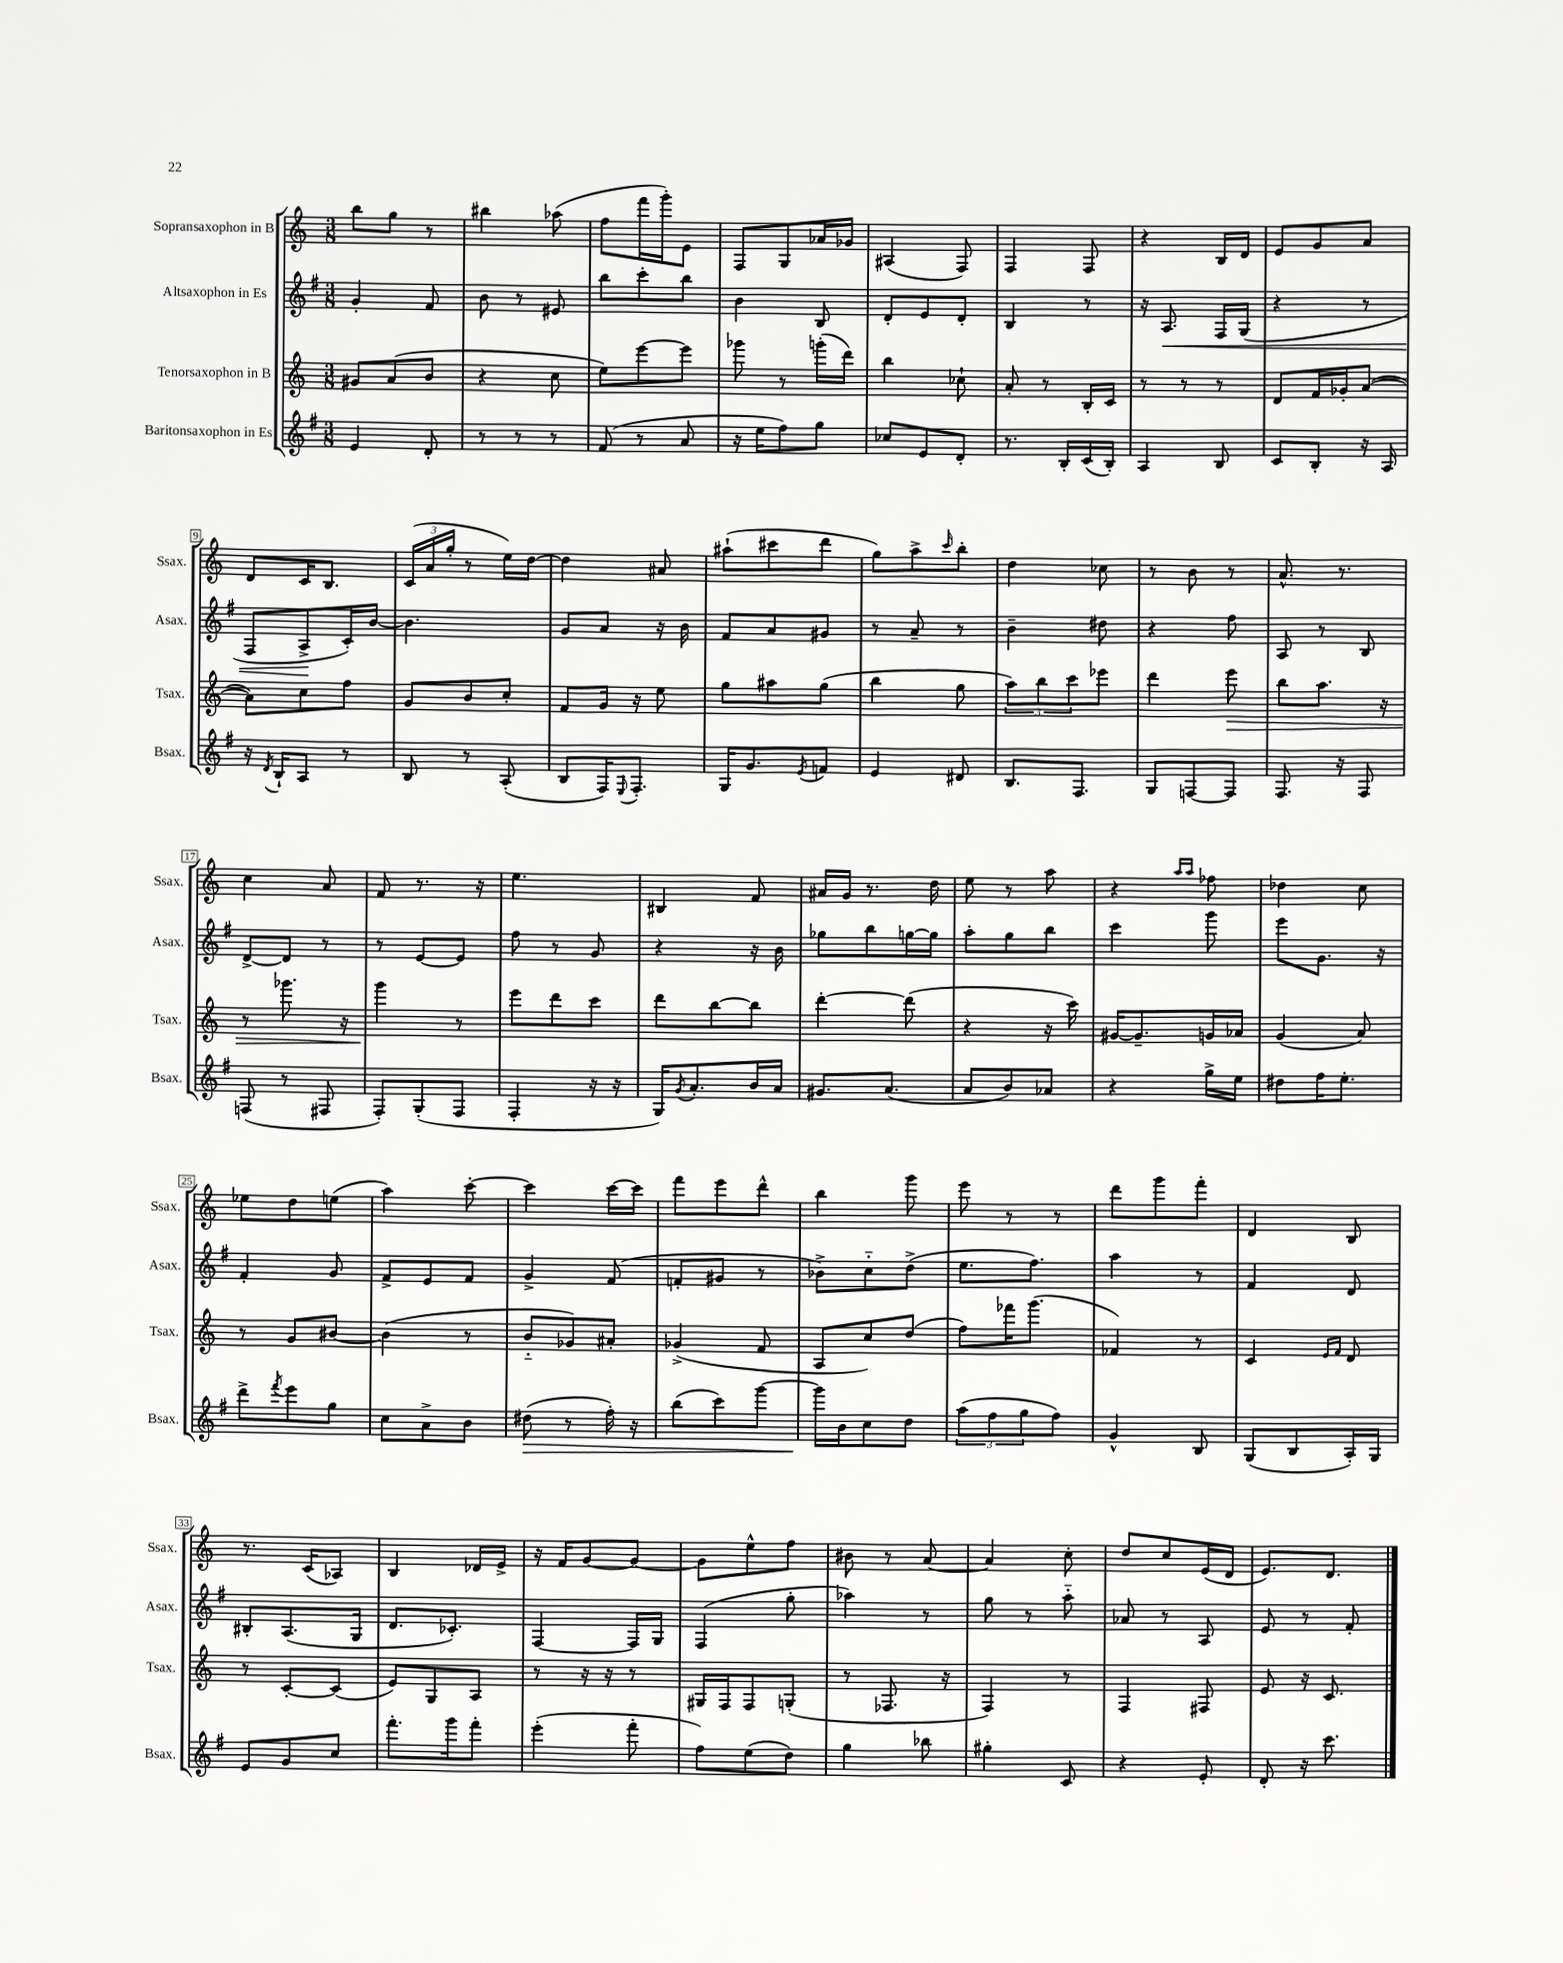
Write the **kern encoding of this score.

**kern	**dynam	**kern	**dynam	**kern	**dynam	**kern
*part4	*part4	*part3	*part3	*part2	*part2	*part1
*staff4	*staff4	*staff3	*staff3	*staff2	*staff2	*staff1
*I"Baritonsaxophon in Es	*	*I"Tenorsaxophon in B	*	*I"Altsaxophon in Es	*	*I"Sopransaxophon in B
*I'Bsax.	*	*I'Tsax.	*	*I'Asax.	*	*I'Ssax.
*clefG2	*	*clefG2	*	*clefG2	*	*clefG2
*k[f#]	*	*k[]	*	*k[f#]	*	*k[]
*M3/8	*	*M3/8	*	*M3/8	*	*M3/8
=1	=1	=1	=1	=1	=1	=1
4e/	.	8g#X/L	.	4g'/	.	8bb\L
.	.	(8a/	.	.	.	8gg\J
8d'/	.	8b/J	.	8f#/	.	8r
=2	=2	=2	=2	=2	=2	=2
8r	.	4r	.	8b\	.	4bb#X\
8r	.	.	.	8r	.	.
8r	.	8cc\	.	8e#X/	.	(8aa-X\
=3	=3	=3	=3	=3	=3	=3
(8f#/	.	8ee\L)	.	8bb\L	.	8ff\L
8r	.	[8eee\	.	8ccc'\	.	16fff\L
.	.	.	.	.	.	16ggg'\J)
8a/	.	8eee\J]	.	8bb\J	.	8e\J
=4	=4	=4	=4	=4	=4	=4
16r	.	8ggg-X\	.	4b\	.	8F/L
16ee\KL	.	.	.	.	.	.
8ff#\)	.	8r	.	.	.	8G/
8gg\J	.	(16gggn'\LL	.	8B/	.	16a-X/L
.	.	16ddd\JJ)	.	.	.	16g-X/JJ
=5	=5	=5	=5	=5	=5	=5
8cc-X/L	.	4bb\	.	8d'/L	.	(4A#X/
8e/	.	.	.	8e/	.	.
8d'/J	.	8cc-X`\	.	8d'/J	.	8F/)
=6	=6	=6	=6	=6	=6	=6
8.r	.	8a'/	.	4B/	.	4F/
.	.	8r	.	.	.	.
16B'/LL	.	.	.	.	.	.
(16c/	.	16B'/LL	.	8r	.	8F/
16B'/JJ)	.	16c/JJ	.	.	.	.
=7	=7	=7	=7	=7	=7	=7
4A/	.	8r	.	16r	.	4r
!	!	!	!	!	!LO:HP:b	!
.	.	.	.	8.A/	<	.
.	.	8r	.	.	.	.
8B/	.	8r	.	16F#/LL	.	16B/LL
.	.	.	.	(16G/JJ	.	16d/JJ
=8	=8	=8	=8	=8	=8	=8
8c/L	.	8d/L	.	4r	.	8e/L
8B'/J	.	16f/L	.	.	.	8g/
.	.	16g-X'/J	.	.	.	.
16r	.	([8a/J	.	8r	.	8a/J
16A/	.	.	.	.	.	.
!!LO:LB:g=z
=9	=9	=9	=9	=9	=9	=9
16r	.	8a\L])	.	8F#/L	.	8d/L
8qd/	.	.	.	.	.	.
16B`/KL	.	.	.	.	.	.
8A/J	.	8cc\	.	8A^/	.	16c/K
.	.	.	.	.	.	8.B/J
8r	.	8ff\J	.	16c'/L)	[	.
.	.	.	.	[16b/JJ	.	.
=10	=10	=10	=10	=10	=10	=10
8B/	.	8g/L	.	4.b\]	.	(24c/LL
.	.	.	.	.	.	24a/
.	.	.	.	.	.	24gg'/JJ
8r	.	8b/	.	.	.	8r
(8A'/	.	8cc'/J	.	.	.	16ee\LL)
.	.	.	.	.	.	[16dd\JJ
=11	=11	=11	=11	=11	=11	=11
8B/L	.	8f/L	.	8g/L	.	4dd\]
16F#/K)	.	16g/Jk	.	8a/J	.	.
8qqE/	.	.	.	.	.	.
8.F#'/J	.	16r	.	.	.	.
.	.	8ee\	.	16r	.	8a#X/
.	.	.	.	16b\	.	.
=12	=12	=12	=12	=12	=12	=12
16G/KL	.	8gg\L	.	8f#/L	.	(8aa#X`\L
8.g/	.	.	.	.	.	.
.	.	8aa#X\	.	8a/	.	8ccc#X\
8qe/	.	.	.	.	.	.
8fn/J	.	(8gg\J	.	8g#X/J	.	8ddd\J
=13	=13	=13	=13	=13	=13	=13
4e/	.	4bb\	.	8r	.	8gg\L)
.	.	.	.	8a~/	.	8aa^\
.	.	.	.	.	.	16qqccc/
8d#X/	.	8gg\	.	8r	.	8bb'\J
=14	=14	=14	=14	=14	=14	=14
8.B/L	.	12aa\L)	.	4b~\	.	4dd\
.	.	12bb\	.	.	.	.
.	.	12ccc\	.	.	.	.
8.F#/J	.	.	.	.	.	.
.	.	8eee-X\J	.	8dd#X\	.	8cc-X\
=15	=15	=15	=15	=15	=15	=15
8G/L	.	4ddd\	.	4r	.	8r
[8Fn/	.	.	.	.	.	8b\
!	!	!	!LO:HP:b	!	!	!
8F/J]	.	8eee\	>	8ff#\	.	8r
=16	=16	=16	=16	=16	=16	=16
8.F#/	.	8bb\L	.	8A/	.	8.a^^/
.	.	8.aa\J	.	8r	.	.
16r	.	.	.	.	.	8.r
8F#/	.	.	.	8B/	.	.
.	.	16r	.	.	.	.
!!LO:LB:g=z
=17	=17	=17	=17	=17	=17	=17
(8Fn/	.	8r	.	[8d^/L	.	4cc\
8r	.	8.ggg-X\	.	8d/J]	.	.
8F#X/	.	.	.	8r	.	8a/
.	.	16r	.	.	.	.
=18	=18	=18	=18	=18	=18	=18
8F#'/L)	.	4ggg\	.	8r	.	8f/
(8G'/	.	.	.	[8e/L	.	8.r
8F#/J	.	8r	]	8e/J]	.	.
.	.	.	.	.	.	16r
=19	=19	=19	=19	=19	=19	=19
4F#'/	.	8eee\L	.	8ff#\	.	4.ee\
.	.	8ddd\	.	8r	.	.
16r	.	8ccc\J	.	8g/	.	.
16r	.	.	.	.	.	.
=20	=20	=20	=20	=20	=20	=20
16G/KL)	.	8ddd\L	.	4r	.	4B#X/
8qg/	.	.	.	.	.	.
8.a'/	.	.	.	.	.	.
.	.	[8bb\	.	.	.	.
16b/L	.	8bb\J]	.	16r	.	8f/
16a/JJ	.	.	.	16b\	.	.
=21	=21	=21	=21	=21	=21	=21
8.g#X/L	.	[4ddd'\	.	8gg-X\L	.	16a#X/LL
.	.	.	.	.	.	16g/JJ
.	.	.	.	8bb\	.	8.r
(8.a/J	.	.	.	.	.	.
.	.	(8ddd\]	.	[16ggn\L	.	.
.	.	.	.	16gg\JJ]	.	16dd\
=22	=22	=22	=22	=22	=22	=22
8a/L	.	4r	.	8aa'\L	.	8ee\
8b/)	.	.	.	8gg\	.	8r
8a-X/J	.	16r	.	8bb\J	.	8aa\
.	.	16ccc\)	.	.	.	.
=23	=23	=23	=23	=23	=23	=23
4r	.	[16g#X/KL	.	4ccc\	.	4r
.	.	8.g#~/]	.	.	.	.
.	.	.	.	.	.	16qqaa/LL
.	.	.	.	.	.	16qqaa/JJ
16gg^\LL	.	16gn/L	.	8ggg\	.	8ff-X\
16ee\JJ	.	16a-X/JJ	.	.	.	.
=24	=24	=24	=24	=24	=24	=24
8dd#X\L	.	(4g/	.	8eee\L	.	4dd-X\
16ff#\K	.	.	.	8.g\J	.	.
8.ee'\J	.	.	.	.	.	.
.	.	8a/)	.	.	.	8cc\
.	.	.	.	16r	.	.
!!LO:LB:g=z
=25	=25	=25	=25	=25	=25	=25
8ddd^\L	.	8r	.	4f#'/	.	8ee-X\L
8qfff#/	.	.	.	.	.	.
8eee\	.	8g/L	.	.	.	8dd\
8gg\J	.	[8b#X/J	.	8g/	.	(8een\J
=26	=26	=26	=26	=26	=26	=26
8cc\L	.	(4b#\]	.	8f#^/L	.	4aa\)
8a^\	.	.	.	8e/	.	.
8b\J	.	8r	.	8f#/J	.	[8ccc'\
=27	=27	=27	=27	=27	=27	=27
!	!LO:HP:b	!	!	!	!	!
(8dd#X\	>	8b/L	.	4g^/	.	4ccc\]
8r	.	8g-X/)	.	.	.	.
16ff#'\)	.	8a#X'/J	.	(8f#/	.	[16ccc\LL
16r	.	.	.	.	.	16ccc\JJ]
=28	=28	=28	=28	=28	=28	=28
(8bb\L	.	(4g-X^/	.	8fn'/L	.	8fff\L
8ccc\)	.	.	.	8g#X/J	.	8eee\
[8ggg\J	.	8f/	.	8r	.	8ddd^^\J
=29	=29	=29	=29	=29	=29	=29
16ggg\LL]	.	8A/L	.	8b-X^\L)	.	4bb\
16b\J	]	.	.	.	.	.
8cc\	.	8cc/)	.	8cc\	.	.
8dd\J	.	(8dd/J	.	(8dd^\J	.	8ggg\
=30	=30	=30	=30	=30	=30	=30
(12aa\L	.	8ff\L)	.	8.ee\L	.	8eee\
12ff#\	.	.	.	.	.	.
.	.	16fff-X\K	.	.	.	8r
12gg\	.	.	.	.	.	.
.	.	(8.ggg\J	.	8.ff#\J)	.	.
8ff#\J)	.	.	.	.	.	8r
=31	=31	=31	=31	=31	=31	=31
4g^^/	.	4f-X/)	.	4aa\	.	8ddd\L
.	.	.	.	.	.	8ggg\
8B/	.	8r	.	8r	.	8fff'\J
=32	=32	=32	=32	=32	=32	=32
(8G/L	.	4c/	.	4f#/	.	4d/
8B/	.	.	.	.	.	.
.	.	16qqe/LL	.	.	.	.
.	.	16qqf/JJ	.	.	.	.
16A'/L)	.	8d/	.	8d/	.	8B/
16G/JJ	.	.	.	.	.	.
!!LO:LB:g=z
=33	=33	=33	=33	=33	=33	=33
8e/L	.	8r	.	8B#X'/L	.	8.r
8g/	.	[8c'/L	.	(8.A/	.	.
.	.	.	.	.	.	(16c/KL
8cc/J	.	(8c/J]	.	.	.	8A-X/J)
.	.	.	.	16G/Jk	.	.
=34	=34	=34	=34	=34	=34	=34
8.fff#'\L	.	8e/L)	.	8.d/L	.	4B/
.	.	8G/	.	.	.	.
16ggg\k	.	.	.	8.c-X'/J)	.	.
8fff#'\J	.	8A/J	.	.	.	16d-X/LL
.	.	.	.	.	.	16e^/JJ
=35	=35	=35	=35	=35	=35	=35
(4eee'\	.	8r	.	[4F#/	.	16r
.	.	.	.	.	.	16f/KL
.	.	16r	.	.	.	[8g/
.	.	16r	.	.	.	.
8fff#'\	.	8r	.	16F#/LL]	.	8g/J_
.	.	.	.	16G/JJ	.	.
=36	=36	=36	=36	=36	=36	=36
8ff#\L)	.	16G#X/LL	.	(4F#/	.	8g\L]
.	.	16F/J	.	.	.	.
(8ee\	.	8F/	.	.	.	8ee^^\
8dd\J)	.	(8Gn'/J	.	8gg'\	.	8ff\J
=37	=37	=37	=37	=37	=37	=37
4gg\	.	8r	.	4aa-X\)	.	8b#X\
.	.	8.F-X/	.	.	.	8r
8bb-X\	.	.	.	8r	.	[8a/
.	.	16r	.	.	.	.
=38	=38	=38	=38	=38	=38	=38
4gg#X'\	.	4F/)	.	8gg\	.	4a/]
.	.	.	.	8r	.	.
8c/	.	8r	.	8aa\	.	8cc'\
=39	=39	=39	=39	=39	=39	=39
4r	.	4F/	.	8a-X/	.	8dd/L
.	.	.	.	8r	.	8cc/
8e'/	.	8F#X/	.	8A/	.	(16e/L
.	.	.	.	.	.	16d/JJ
=40	=40	=40	=40	=40	=40	=40
8d'/	.	8e/	.	8e/	.	8.e/L)
16r	.	16r	.	8r	.	.
8.ccc\	.	8.c/	.	.	.	8.d/J
.	.	.	.	8f#'/	.	.
==	==	==	==	==	==	==
*-	*-	*-	*-	*-	*-	*-
